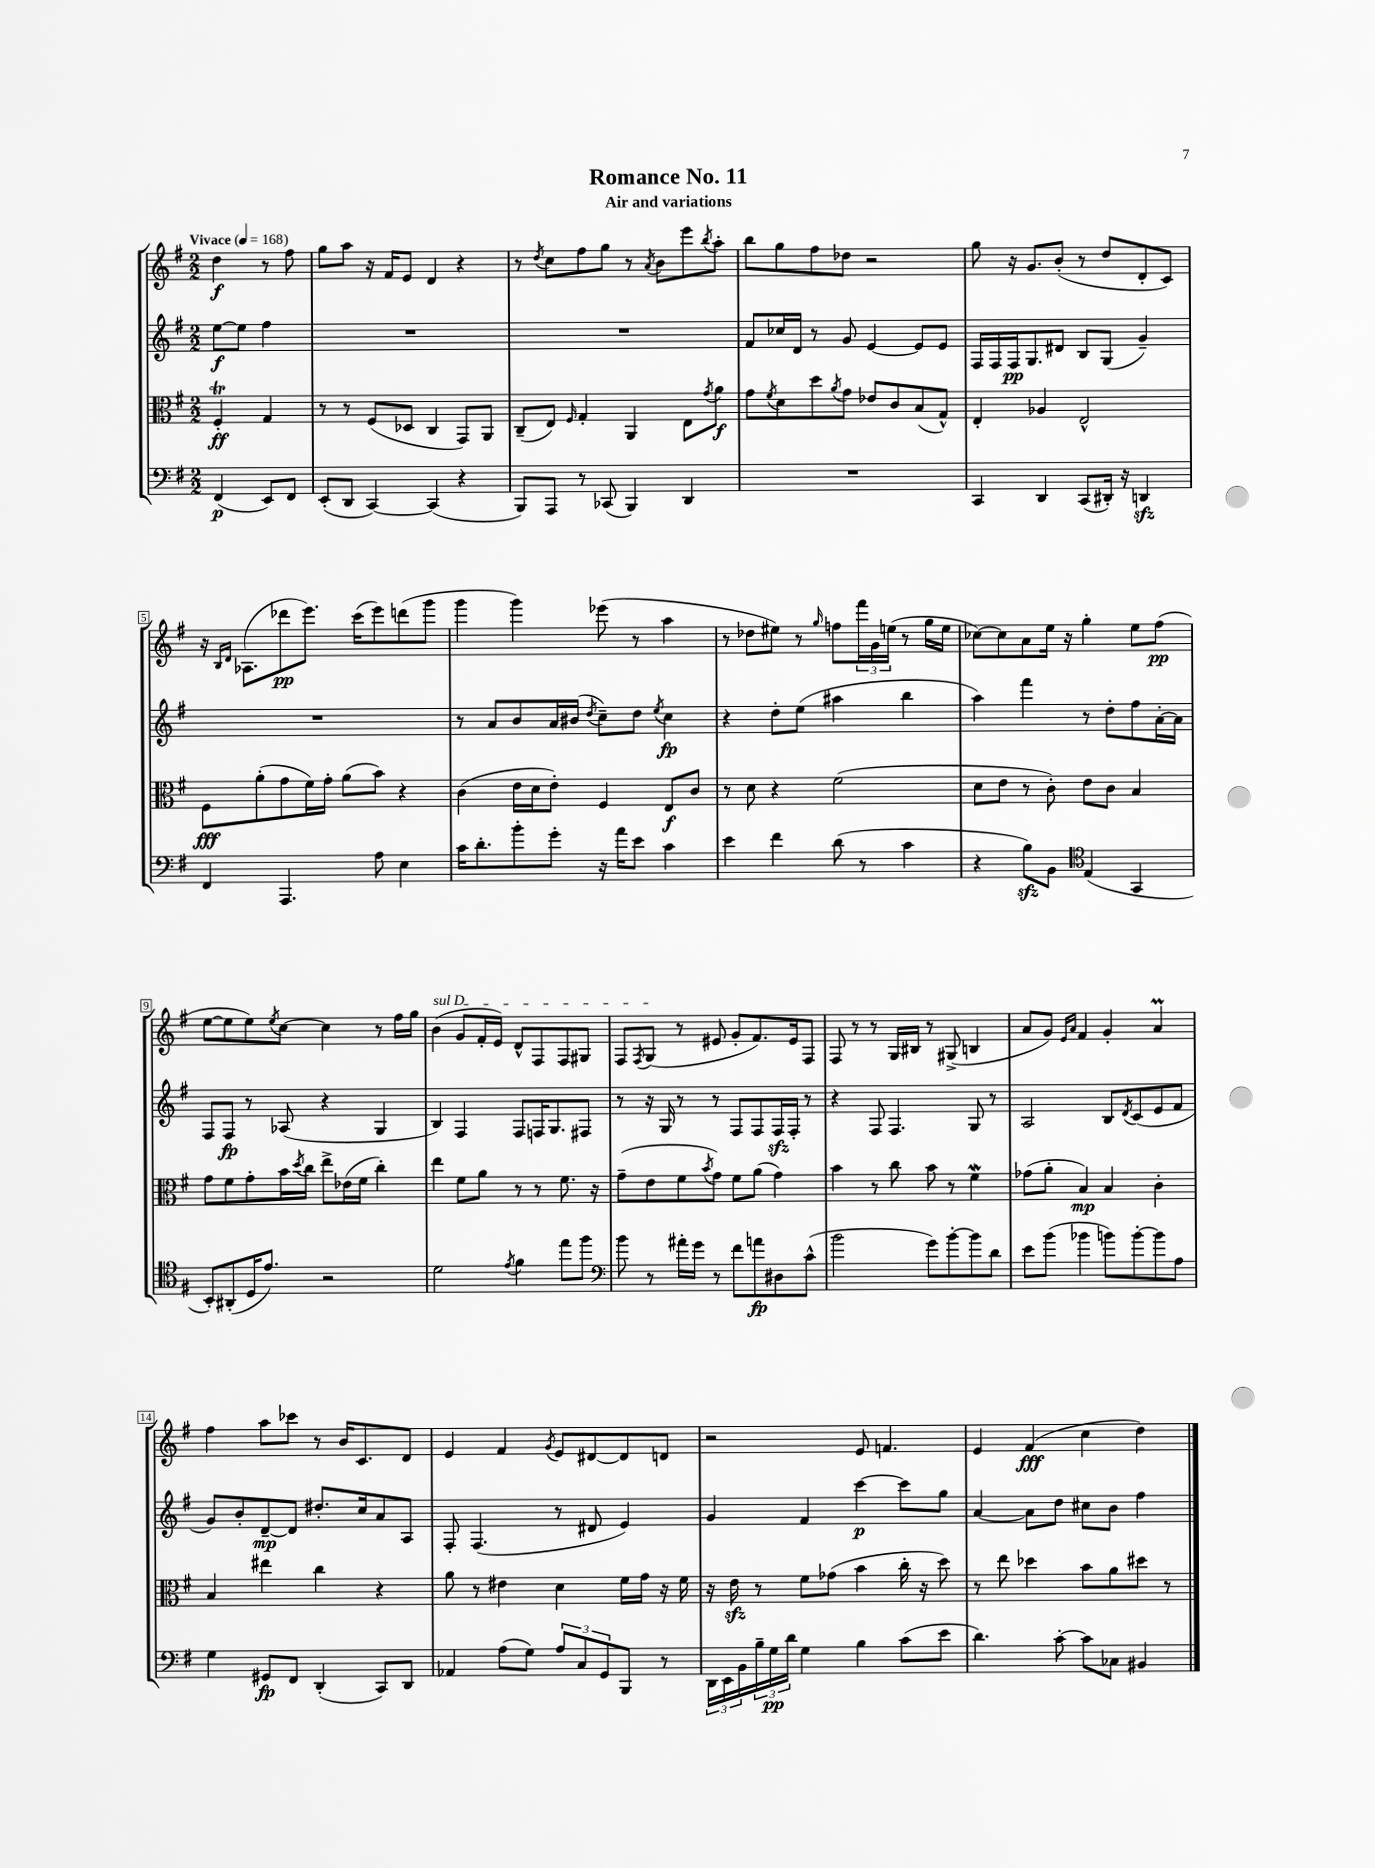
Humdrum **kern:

**kern	**kern	**kern	**kern
*staff4	*staff3	*staff2	*staff1
*clefF4	*clefC3	*clefG2	*clefG2
*k[f#]	*k[f#]	*k[f#]	*k[f#]
*M2/2	*M2/2	*M2/2	*M2/2
*MM168	*MM168	*MM168	*MM168
(4FF#/	4F#'/	[8ee\L	4dd\
.	.	8ee\]J	.
8EE/L)	4G/	4ff#\	8r
8FF#/J	.	.	8ff#\
=	=	=	=
(8EE'/L	8r	1r	8gg\L
8DD/J	8r	.	8aa\J
[4CC/)	(8F#/L	.	16r
.	.	.	16f#/LK
.	8D-/J	.	8e/J
(4CC/]	4C/	.	4d/
4r	8GG/L)	.	4r
.	8AA/J	.	.
=	=	=	=
8BBB/L)	(8C~/L	1r	8r
.	.	.	8qdd/
8AAA/J	8E/J)	.	8cc\L
.	16qqF#/	.	.
8r	4G'/	.	8ff#\
(8CC-/	.	.	8gg\J
4BBB/)	4AA/	.	8r
.	.	.	8qa/
.	.	.	8b\L
4DD/	8E\L	.	8eee\
.	8qg/	.	8qbb/
.	8a\J	.	8aa'\J
=	=	=	=
1r	8g\L	8f#/L	8bb\L
.	8qf#/	.	.
.	8d\	16cc-/L	8gg\
.	.	16d/JJ	.
.	8dd\	8r	8ff#\
.	8qa/	.	.
.	8g\J	8g/	8dd-\J
.	8e-/L	[4e/	2r
.	8c/	.	.
.	(8B/	8e/]L	.
.	8G^^/J)	8e/J	.
=	=	=	=
4CC/	4E'/	16F#/LL	8gg\
.	.	16F#/	.
.	.	16F#/J	16r
.	.	8.G/	8.g/L
4DD/	4A-/	.	.
.	.	8d#/J	(8b'/J
(8CC/L	2E^^/	8B/L	8r
16DD#'/Jk)	.	(8G/J	8dd/L
16r	.	.	.
4DD/	.	4g~/)	8d'/
.	.	.	8c/J)
=	=	=	=
4FF#/	8F#\L	1r	16r
.	.	.	16qqB/LL
.	.	.	16qqd/JJ
.	.	.	(8.A-\L
.	(8a'\	.	.
4.AAA/	8g\	.	8ddd-\
.	16f#\L)	.	8.eee\J)
.	16g'\JJ	.	.
.	(8a\L	.	.
.	.	.	(16ccc\LK
8A\	8b\J)	.	8eee\)
4E\	4r	.	(8ddd\
.	.	.	8ggg\J
=	=	=	=
16c\LK	(4c\	8r	4ggg\
8.d'\	.	.	.
.	.	8a/L	.
8b'\	16e\LL	8b/	4ggg\)
.	16d\J	.	.
8g'\J	8e'\J)	16a/L	.
.	.	(16b#/JJ	.
.	.	8qdd/	.
16r	4F#/	8cc~\L)	(8eee-\
16a\LK	.	.	.
8e\J	.	8dd\J	8r
.	.	8qee/	.
4c\	8E/L	4cc\	4aa\
.	8c/J	.	.
=	=	=	=
4e\	8r	4r	8r
.	8d\	.	8dd-\L
4f#\	4r	8dd'\L	8ee#\J)
.	.	(8ee\J	8r
.	.	.	16qqgg/
(8d\	(2f#\	4aa#\	8ff\L
8r	.	.	24fff#\L
.	.	.	24g\
.	.	.	(24ee\JJ
4c\	.	4bb\	8r
.	.	.	16gg\LL
.	.	.	16ee\JJ
=	=	=	=
4r	8d\L	4aa\)	[8cc-\L)
.	8e\J	.	8cc-\]
8B\L)	8r	4fff#\	8a\
8BB\J	8c'\)	.	16ee\Jk
.	.	.	16r
*clefC4	*	*	*
(4E/	8e\L	8r	4gg'\
.	8c\J	8dd'\L	.
4GG/	4B/	8ff#\	8ee\L
.	.	[16a'\L	(8ff#\J
.	.	16a\]JJ	.
=	=	=	=
8BB'/L)	8g\L	8F#/L	[8ee\L
(8AA#'/	8f#\	8F#/J	8ee\]
16D/K	8g'\	8r	8ee\)
8.e/J)	.	.	.
.	.	.	8qee/
.	16b\L	(8A-/	[8cc\J
.	8qdd/	.	.
.	16cc\JJ	.	.
2r	8ee^\L	4r	4cc\]
.	(16e-\L	.	.
.	16f#\JJ	.	.
.	4cc'\)	4G/	8r
.	.	.	16ff#\LL
.	.	.	16gg\JJ
=	=	=	=
2d\	4ee\	4B/)	(4b\
.	8f#\L	4F#/	8g/L
.	8a\J	.	16f#'/L
.	.	.	16e/JJ)
8qe/	.	.	.
4f#\	8r	8F#/L	8d^^/L
.	8r	16F/K	8F#/
.	.	8.G/	.
8ee\L	8.f#\	.	8F#/
8ff#\J	.	8F#/J	8G#/J
.	16r	.	.
=	=	=	=
*clefF4	*	*	*
8b\	(8g~\L	8r	8F#/L
.	.	.	8qF#/
8r	8e\	16r	(8G/J
.	.	16G/	.
16a#'\LL	8f#\	8r	8r
16g\JJ	.	.	.
.	8qb/	.	.
8r	8g\J)	8r	8e#/
8f#\L	8f#\L	8F#/L	8g'/L
8a\	(8a\J	8F#/	8.f#/)
8D#\	4g\)	16F#/L	.
.	.	16F#'/JJ	16e#/k
(8c^^\J	.	8r	8F#/J
=	=	=	=
2b\	4b\	4r	8F#/
.	.	.	8r
.	8r	8F#/	8r
.	8cc\	4.F#/	16G/LL
.	.	.	16B#/JJ
8g\L)	8b\	.	8r
[8b'\	8r	.	(8G#^/
8b\]	4f#\	8G/	4B/
8d\J	.	8r	.
=	=	=	=
8e\L	(8g-\L	2A/	8a/L
(8b\J	8a'\J	.	8g/J)
.	.	.	16qqe/LL
.	.	.	16qqa/JJ
4b-\	4B/)	.	4f#/
8b\L)	4B/	8B/L	4g'/
.	.	8qd/	.
[8b'\	.	(8c/	.
8b\]	4c'\	8e/	4a/
8A\J	.	8f#/J	.
=	=	=	=
4G\	4B/	8g/L)	4ff#\
.	.	8b'/	.
8GG#/L	4ee#\	[8d~/	8aa\L
8FF#/J	.	8d/]J	8ccc-\J
(4DD'/	4cc\	8.dd#'/L	8r
.	.	.	16b/LK
.	.	16cc/k	8.c/
8CC/L)	4r	8a/	.
8DD/J	.	8A/J	8d/J
=	=	=	=
4AA-/	8a\	8F#'/	4e/
.	8r	(4.F#/	.
(8A\L	4e#\	.	4f#/
8G\J)	.	.	.
.	.	.	8qg/
12A/L	4d\	8r	8e/L
12C/	.	.	.
.	.	8d#/	[8d#/
12GG/	.	.	.
8BBB/J	16f#\LL	4e/)	8d#/]
.	16g\JJ	.	.
8r	16r	.	8d/J
.	16f#\	.	.
=	=	=	=
24DD\LL	16r	4g/	2r
24EE\	.	.	.
.	16e\	.	.
24BB\	.	.	.
24B~\	8r	.	.
24G\	.	.	.
24d\JJ	.	.	.
4G\	8f#\L	4f#/	.
.	(8g-\J	.	.
4B\	4b\	[4ccc\	8e/
.	.	.	4.f/
(8c\L	16cc'\	8ccc\]L	.
.	16r	.	.
8e\J	8dd\)	8gg\J	.
=	=	=	=
4.d\)	8r	[4a/	4e/
.	8ee\	.	.
.	4dd-\	8a\]L	(4f#/
[8c'\	.	8dd\J	.
8c\]L	8b\L	8cc#\L	4cc\
8C-\J	8a\	8b\J	.
4BB#/	8dd#\J	4ff#\	4dd\)
.	8r	.	.
==	==	==	==
*-	*-	*-	*-
